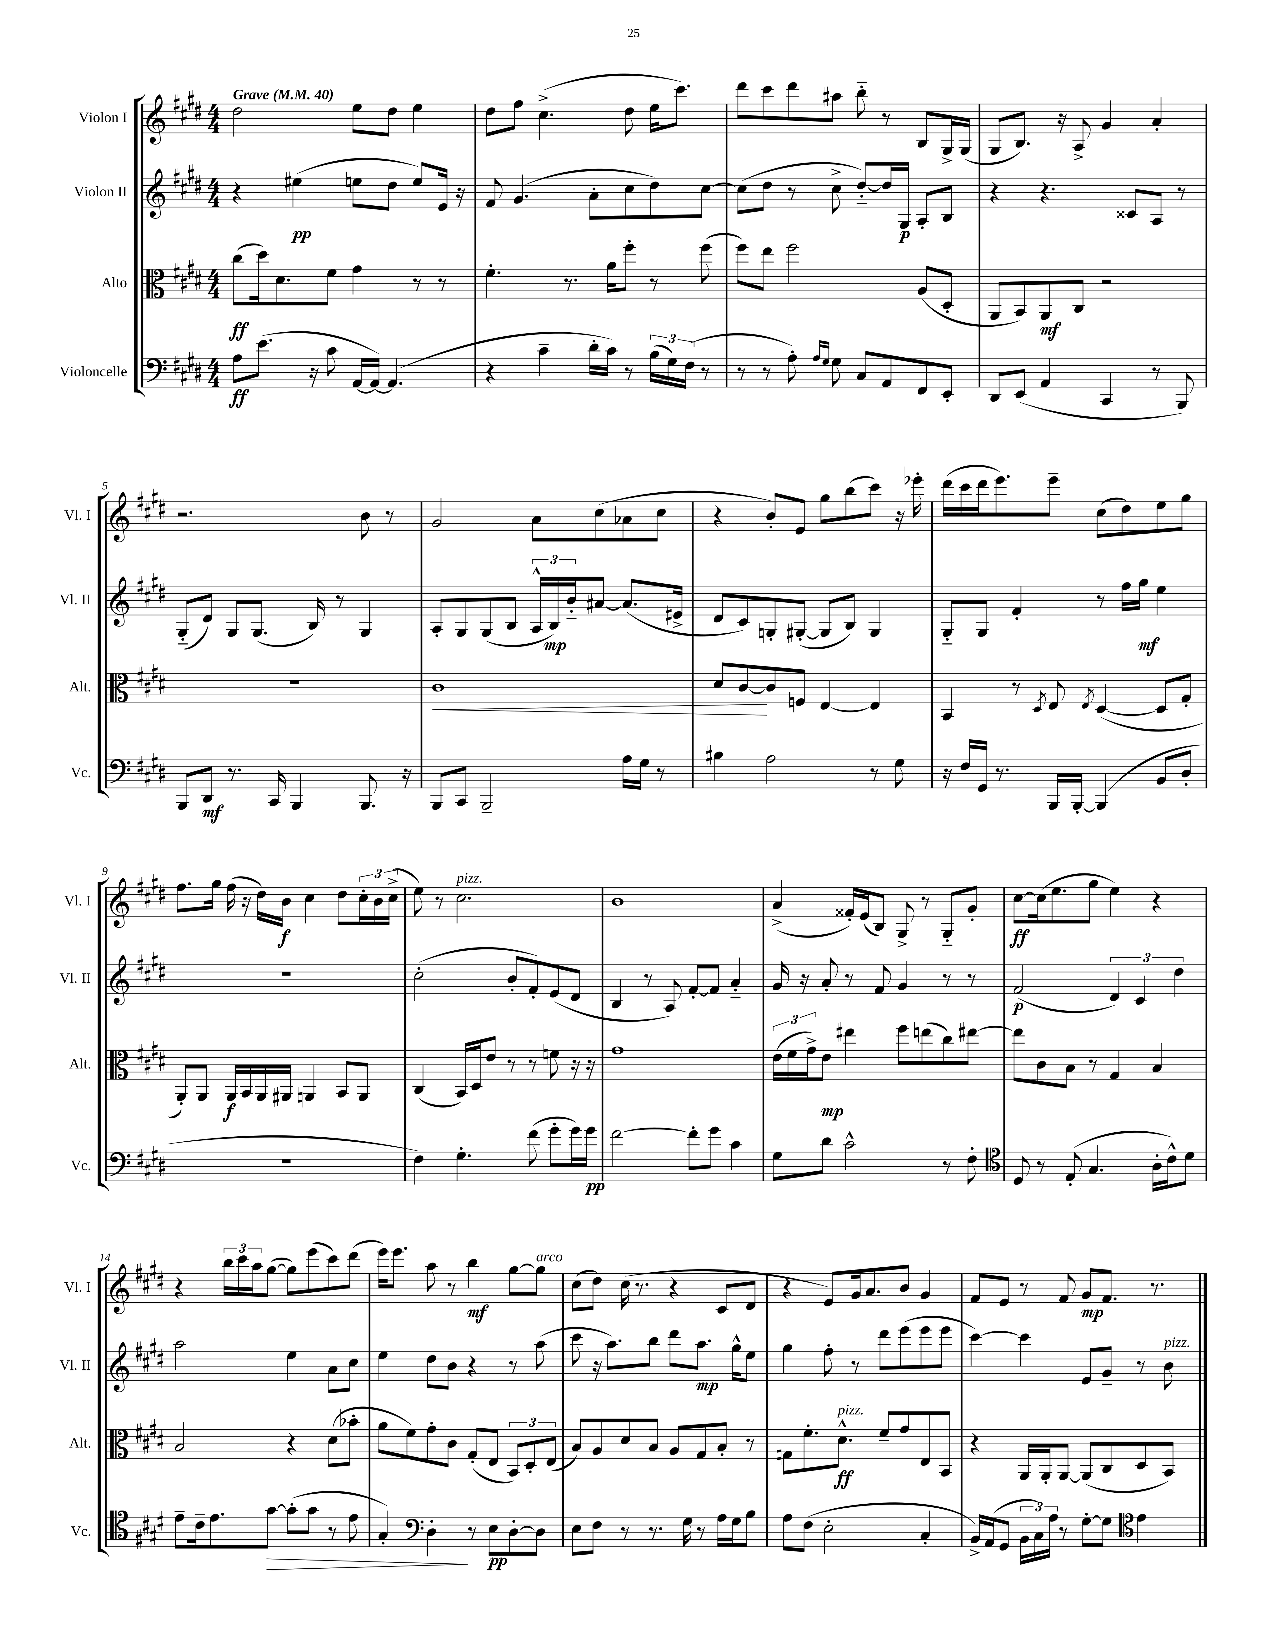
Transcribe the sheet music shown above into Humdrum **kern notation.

**kern	**kern	**kern	**kern
*staff4	*staff3	*staff2	*staff1
*clefF4	*clefC3	*clefG2	*clefG2
*k[f#c#g#d#]	*k[f#c#g#d#]	*k[f#c#g#d#]	*k[f#c#g#d#]
*M4/4	*M4/4	*M4/4	*M4/4
*MM40	*MM40	*MM40	*MM40
8A	(8cc#	4r	2dd#
(8.e	16dd#)	.	.
.	8.d#	.	.
.	.	(4ee#	.
16r	.	.	.
8c#	8f#	.	.
[16AA	4g#	8ee	8ee
16AA_)	.	.	.
(4.AA]	.	8dd#	8dd#
.	8r	8ee)	4ee
.	8r	16e	.
.	.	16r	.
=	=	=	=
4r	4.f#'	8f#	8dd#
.	.	(4.g#	8ff#
4c#~	.	.	(4.cc#^
.	8.r	.	.
16d#'	.	8a'	.
16c#)	16a	.	.
8r	8ff#'	8cc#	8dd#
(24B	8r	8dd#)	16ee
24G#)	.	.	.
.	.	.	8.ccc#)
(24F#	.	.	.
8r	(8ff#	[8cc#	.
=	=	=	=
8r	8ff#)	(8cc#]	8ddd#
8r	8ee	8dd#	8ccc#
8A')	2ff#	8r	8ddd#
16qqA	.	.	.
16qqG#	.	.	.
8G#	.	8cc#^	8aa#
8C#	.	[8dd#'~)	8bb'~
8AA	.	16dd#]	8r
.	.	16G#	.
8FF#	(8A	8A'	8B
8EE'	8D#'	8B	16G#^
.	.	.	(16G#
=	=	=	=
8DD#	8AA	4r	8G#
(8EE	8BB)	.	8.B)
4AA	8AA	4.r	.
.	.	.	16r
.	8C#	.	8A^
4CC#	2r	.	4g#
.	.	8c##	.
8r	.	8A	4a'
8BBB)	.	8r	.
=	=	=	=
8BBB	1r	(8G#'~	2.r
8DD#	.	8d#)	.
8.r	.	8G#	.
.	.	(8.G#	.
16CC#	.	.	.
4BBB	.	.	.
.	.	16B)	.
.	.	8r	.
8.BBB	.	4G#	8b
.	.	.	8r
16r	.	.	.
=	=	=	=
8BBB	1c#	8A'	2g#
8CC#	.	8G#	.
2BBB~	.	(8G#	.
.	.	8B	.
.	.	24A^^	8a
.	.	24B)	.
.	.	24b'~	.
.	.	[8a#	(8cc#
16A	.	(8.a#]	8a-
16G#	.	.	.
8r	.	.	8cc#
.	.	16e#^	.
=	=	=	=
4B#	8d#	8d#	4r
.	[8c#	8c#)	.
2A	8c#]	8G'	8b')
.	8F	([8G#'	8e
.	[4E	8G#]	8gg#
.	.	8B)	(8bb
8r	4E]	4G#	8ccc#)
8G#	.	.	16r
.	.	.	16eee-'
=	=	=	=
16r	4BB	8G#'~	(16ddd#
16F#	.	.	16ccc#
16GG#	.	8G#	16ddd#
8.r	.	.	8.eee)
.	8r	4f#'	.
.	8qD#	.	.
16BBB	8E	.	8eee~
[16BBB'	.	.	.
.	8qE	.	.
(4BBB]	([4D#	8r	(8cc#
.	.	16ff#	8dd#)
.	.	16gg#	.
8BB	8D#]	4ee	8ee
8D#'	8G#'	.	8gg#
=	=	=	=
1r	8AA')	1r	8.ff#
.	8AA	.	.
.	.	.	16gg#
.	16AA	.	(16ff#
.	16BB	.	16r
.	16AA	.	16dd#)
.	16AA#	.	16b
.	4AA	.	4cc#
.	8BB	.	8dd#
.	8AA	.	24cc#'
.	.	.	24b
.	.	.	(24cc#^
=	=	=	=
4F#)	(4C#	(2cc#'	8ee)
.	.	.	8r
4.G#'	16BB)	.	2.cc#
.	16D#	.	.
.	8e	.	.
.	8r	8b'	.
(8f#	8r	8f#')	.
8g#'	8f	(8e	.
16g#)	16r	8d#	.
16g#	16r	.	.
=	=	=	=
[2f#	1g#	4B	1b
.	.	8r	.
.	.	8A)	.
8f#']	.	[8f#'	.
8g#	.	8f#]	.
4c#	.	4a'~	.
=	=	=	=
8G#	(24e	16g#	(4a^
.	24f#	.	.
.	.	16r	.
.	24g#^)	.	.
8d#	8e	8a'	.
2c#^^	4ee#	8r	16f##')
.	.	.	(16e
.	.	8f#	8B)
.	8ff#	4g#	8G#^
.	(8ee	.	8r
8r	8cc#)	8r	8G#'~
8F#'	[8ee#	8r	8g#'
=	=	=	=
*clefC4	*	*	*
8D#	8ee#]	(2f#	[8cc#
8r	8c#	.	(16cc#]
.	.	.	8.ee
(8E'	8B	.	.
4.G#	8r	.	8gg#
.	4G#	6d#)	4ee)
.	.	6c#	.
16A'	4B	.	4r
16c#^^)	.	.	.
.	.	6dd#	.
8d#	.	.	.
=	=	=	=
8e~	2B	2aa	4r
16c#~	.	.	.
8.e	.	.	.
.	.	.	24bb
.	.	.	24ccc#
.	.	.	24aa
[8g#	.	.	([8gg#
(8g#']	4r	4ee	8gg#])
8g#	.	.	(8eee
8r	(8d#	8a	8ccc#)
8e	8b-'	8cc#	(8ddd#
=	=	=	=
4G#')	8a	4ee	16eee)
.	.	.	8.eee
.	8f#)	.	.
*clefF4	*	*	*
4D#'	8g#'	8dd#	8aa
.	8c#	8b	8r
8r	(8G#'	4r	4bb
8E	8E	.	.
[8D#'	12BB)	8r	[8gg#
.	12D#'	.	.
8D#]	.	(8aa	8gg#]
.	(12E	.	.
=	=	=	=
8E	8B)	8ccc#	(8cc#
8F#	8A	16r	8dd#)
.	.	8.aa)	.
8r	8d#	.	(16cc#
.	.	.	8.r
8.r	8B	8bb	.
.	8A	8ddd#	4r
16G#	.	.	.
8r	8G#	8.aa	.
16A	8B'	.	8c#
16G#	.	16gg#^^	.
8B	8r	8ee	8d#
=	=	=	=
8A	8G	4gg#	4r
(8F#	8.f#'	.	.
2E'	.	8ff#'	8e)
.	8.d#^^	.	.
.	.	8r	16g#
.	.	.	8.a
.	8f#~	8ddd#	.
.	8g#	(8eee	8b
4C#'	8E	8eee	4g#
.	8BB	8eee	.
=	=	=	=
16BB^)	4r	[4ccc#)	8f#
(16AA	.	.	.
8GG#	.	.	8e
24BB	16AA	4ccc#]	8r
24C#)	.	.	.
.	16AA'	.	.
24A	.	.	.
8r	[8AA	.	8f#
[8G#'	(8AA]	8e	8g#
8G#]	8C#	8g#~	8.f#
*clefC4	*	*	*
4e	8D#	8r	.
.	.	.	8.r
.	8BB)	8b	.
==	==	==	==
*-	*-	*-	*-
